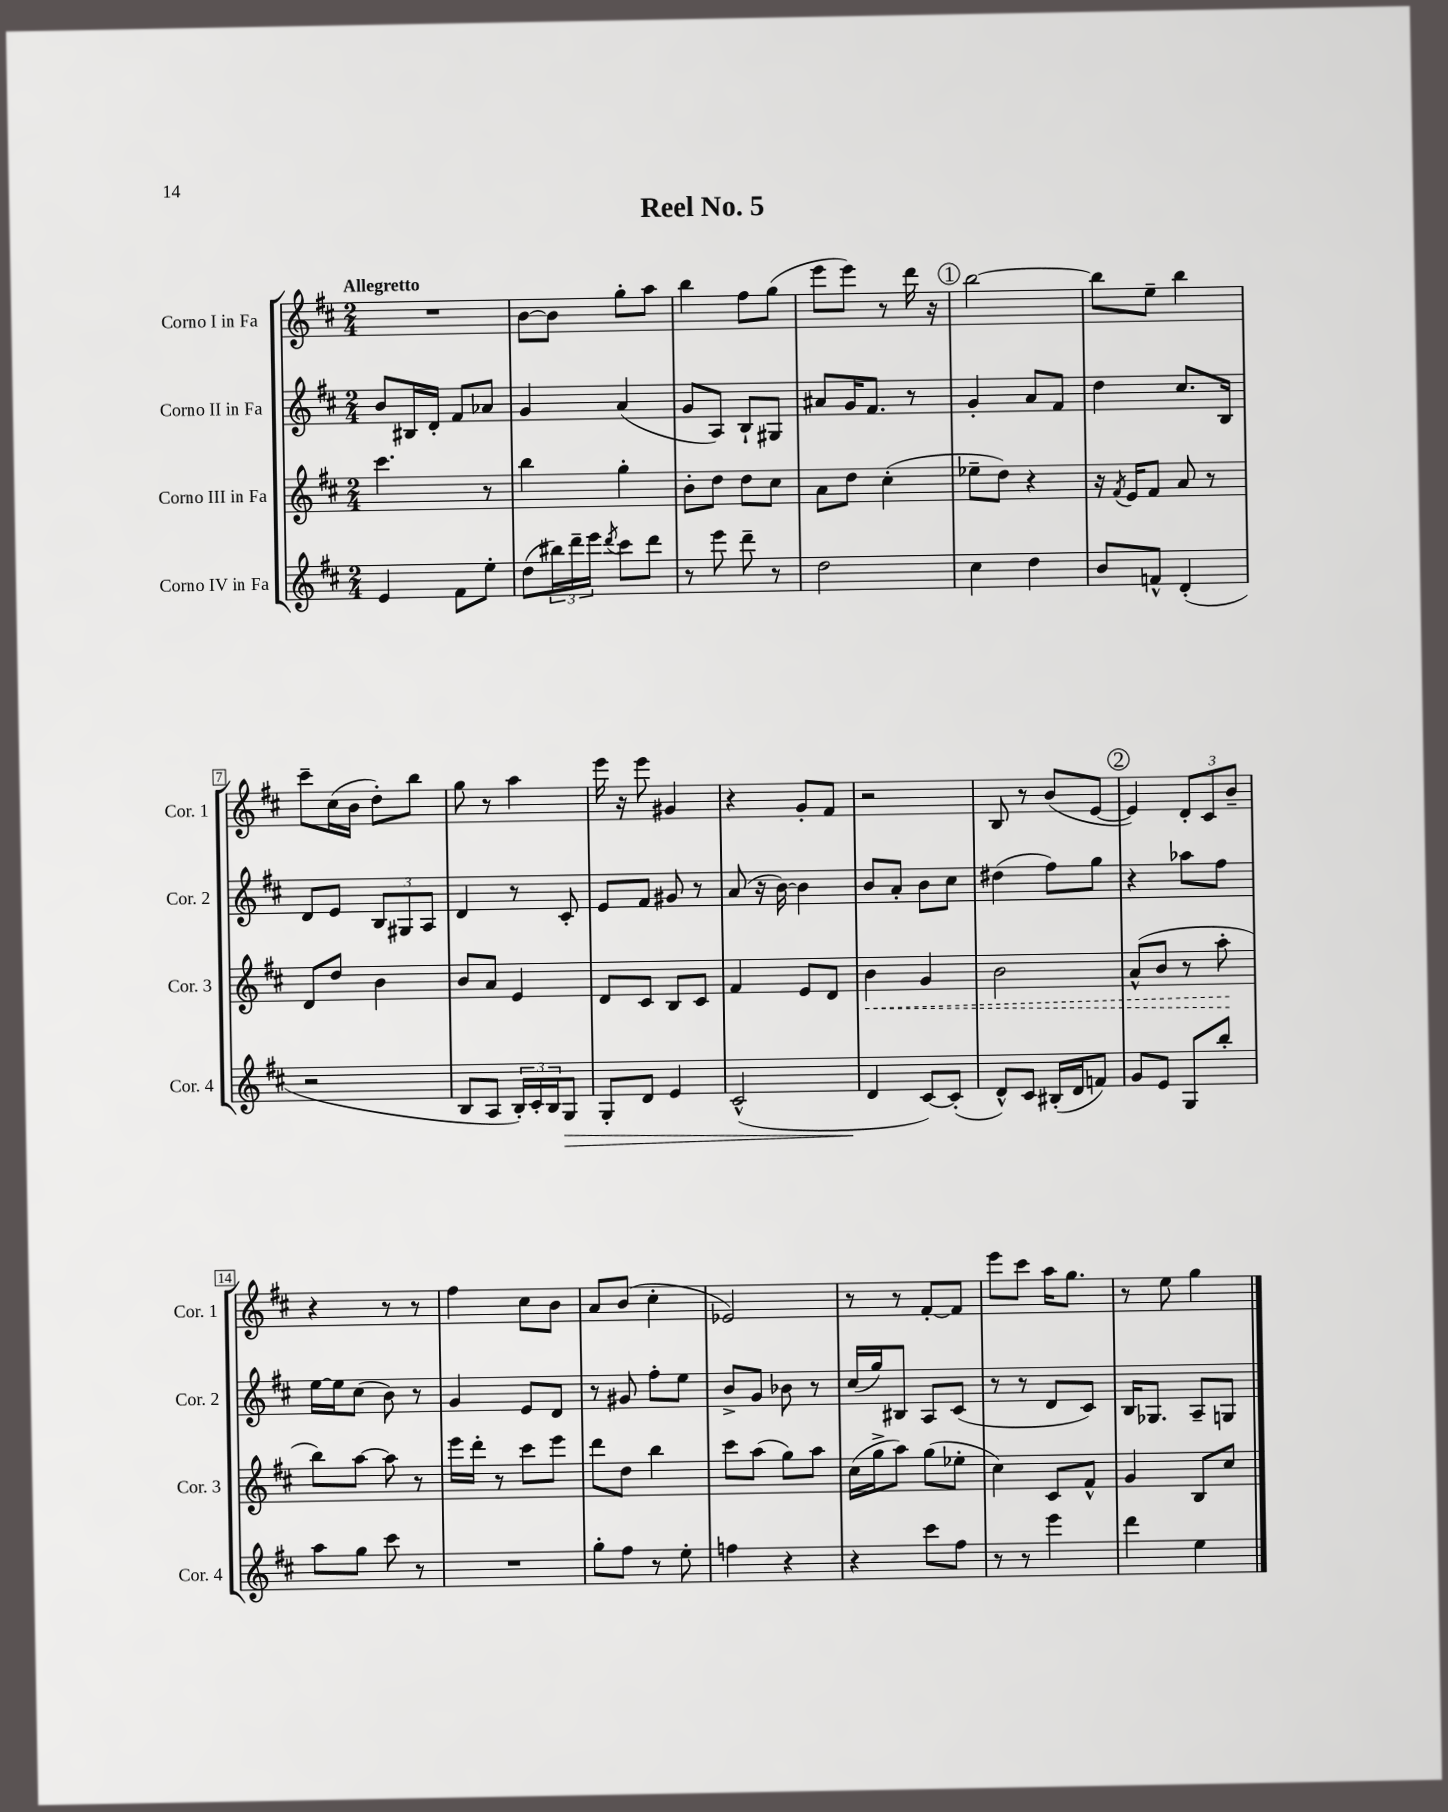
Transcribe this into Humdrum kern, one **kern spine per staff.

**kern	**kern	**kern	**kern
*staff4	*staff3	*staff2	*staff1
*clefG2	*clefG2	*clefG2	*clefG2
*k[f#c#]	*k[f#c#]	*k[f#c#]	*k[f#c#]
*M2/4	*M2/4	*M2/4	*M2/4
4e/	4.ccc#\	8b/L	2r
.	.	16B#/L	.
.	.	16d'/JJ	.
8f#\L	.	8f#/L	.
8ee'\J	8r	8a-/J	.
=	=	=	=
(8dd\L	4bb\	4g/	[8b\L
24bb#\L)	.	.	8b\]J
24ddd~\	.	.	.
24eee\JJ	.	.	.
8qddd/	.	.	.
8ccc#\L	4gg'\	(4a/	8gg'\L
8ddd\J	.	.	8aa\J
=	=	=	=
8r	8b'\L	8g/L	4bb\
8eee\	8dd\J	8A/J)	.
8ddd~\	8dd\L	8B`/L	8ff#\L
8r	8cc#\J	8G#/J	(8gg\J
=	=	=	=
2dd\	8a\L	8a#/L	8eee\L
.	8dd\J	16g/K	8eee\J)
.	.	8.f#/J	.
.	(4cc#'\	.	8r
.	.	8r	16ddd\
.	.	.	16r
=	=	=	=
4cc#\	8ee-~\L	4g'/	[2bb\
.	8dd\J)	.	.
4dd\	4r	8a/L	.
.	.	8f#/J	.
=	=	=	=
8b/L	16r	4dd\	8bb\]L
.	8qf#/	.	.
.	16e/LK	.	.
8f^^/J	8f#/J	.	8ee~\J
(4d'/	8a/	8.cc#/L	4bb\
.	8r	.	.
.	.	16B/Jk	.
=	=	=	=
2r	8d/L	8d/L	8ccc#~\L
.	8dd/J	8e/J	(16cc#\L
.	.	.	16b\JJ
.	4b\	12B/L	8dd'\L)
.	.	12G#/	.
.	.	.	8bb\J
.	.	12A/J	.
=	=	=	=
8B/L	8b/L	4d/	8gg\
8A/J	8a/J	.	8r
24B'/LL)	4e/	8r	4aa\
24c#'/	.	.	.
24B/J	.	.	.
8G/J	.	8c#'/	.
=	=	=	=
8G'/L	8d/L	8e/L	16eee\
.	.	.	16r
8d/J	8c#/J	8f#/J	8eee\
4e/	8B/L	8g#/	4g#/
.	8c#/J	8r	.
=	=	=	=
(2c#^^/	4f#/	(8a/	4r
.	.	16r	.
.	.	[16b\)	.
.	8e/L	4b\]	8g'/L
.	8d/J	.	8f#/J
=	=	=	=
4d/	4b\	8b/L	2r
.	.	8a'/J	.
[8c#/L)	4g/	8b\L	.
(8c#'/]J	.	8cc#\J	.
=	=	=	=
8d^^/L)	2b\	(4dd#\	8B/
8c#/J	.	.	8r
(16B#'/LL	.	8ff#\L)	(8b/L
16d/J	.	.	.
8f/J)	.	8gg\J	[8e/J
=	=	=	=
8g/L	(8a^^/L	4r	4e/])
8e/J	8b/J	.	.
8G/L	8r	8aa-\L	12d'/L
.	.	.	12c#/
8bb'/J	8aa'\	8ff#\J	.
.	.	.	12b~/J
=	=	=	=
8aa\L	8bb\L)	[16ee\LL	4r
.	.	16ee\]J	.
8gg\J	[8aa\J	(8cc#\J	.
8ccc#\	8aa\]	8b\)	8r
8r	8r	8r	8r
=	=	=	=
2r	16eee\LL	4g/	4ff#\
.	16ddd'\JJ	.	.
.	8r	.	.
.	8ccc#\L	8e/L	8cc#\L
.	8eee\J	8d/J	8b\J
=	=	=	=
8gg'\L	8ddd\L	8r	8a/L
8ff#\J	8dd\J	8g#/	(8b/J
8r	4bb\	8ff#'\L	4cc#'\
8ee'\	.	8ee\J	.
=	=	=	=
4ff\	8ccc#\L	8b^/L	2e-/)
.	(8aa\J	8g/J	.
4r	8gg\L)	8b-\	.
.	8aa\J	8r	.
=	=	=	=
4r	(16cc#\LL	(16cc#/LL	8r
.	16gg^\J	16gg/J)	.
.	8aa\J)	8B#/J	8r
8ccc#\L	(8gg\L	8A/L	[8f#'/L
8ff#\J	8ee-'\J	(8c#/J	8f#/]J
=	=	=	=
8r	4cc#\)	8r	8eee\L
8r	.	8r	8ccc#\J
4eee\	8c#/L	8d/L	16aa\LK
.	.	.	8.gg\J
.	8f#^^/J	8c#/J)	.
=	=	=	=
4ddd\	4g/	16B/LK	8r
.	.	8.G-/J	.
.	.	.	8ee\
4ee\	8B/L	8A~/L	4gg\
.	8cc#/J	8G/J	.
==	==	==	==
*-	*-	*-	*-
